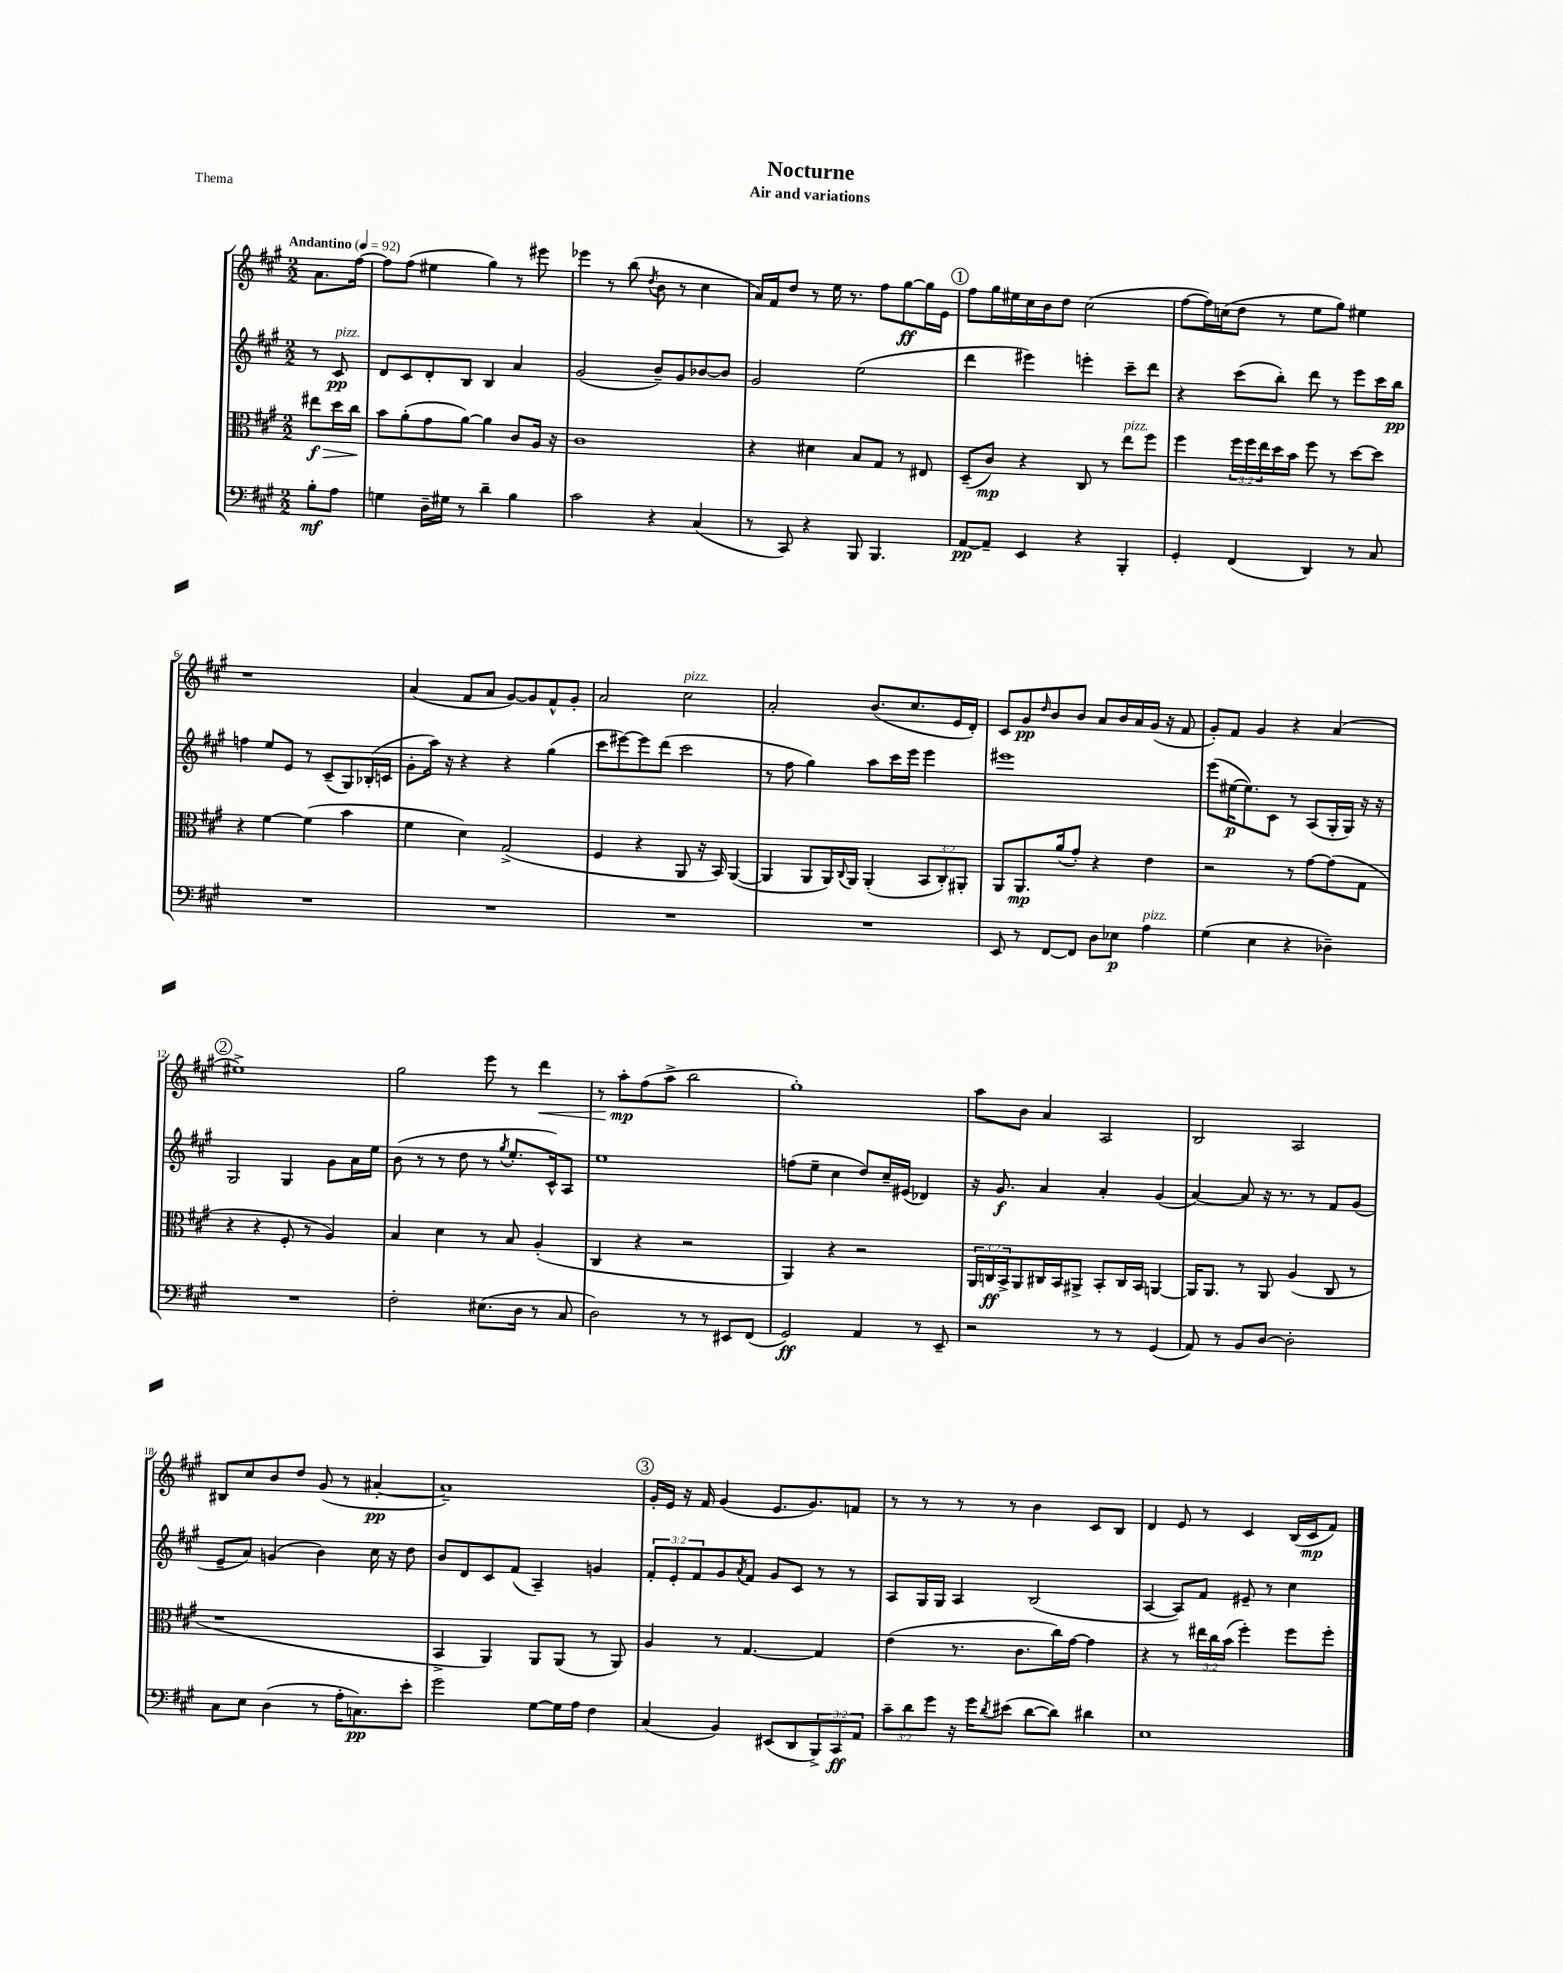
\header { title = "Nocturne" subtitle = "Air and variations" piece = "Thema" }
<<
\new StaffGroup <<
\new Staff = "s0" {
    \clef treble \key a \major \numericTimeSignature \time 2/2 \partial 4 \tempo "Andantino" 4 = 92
    a'8. fis''16~ |
    fis''8 fis''8( eis''4 gis''4) r8 eis'''8 |
    ees'''4 r8 b''8( \acciaccatura { d''8 } b'8 r8 cis''4 |
    a'16) fis'16 d''8 r8 e''16 r8. fis''8 gis''8~\ff gis''16 e'16 |
    \mark \markup { \circle "1" } fis''8 gis''16 eis''16 cis''16 b'16 d''8 cis''2( |
    fis''8~ fis''16) c''16( d''8 r8 e''8 gis''8) eis''4 |
    r1 |
    a'4( fis'8 a'8 gis'8~) gis'8 fis'8-^ gis'8-. |
    a'2 cis''2^\markup { \italic "pizz." } |
    a'2-. b'8.( cis''8. e'16 d'16-.) |
    cis'8 gis'8\pp \grace { d''16 } b'8 b'8 a'8 b'16 a'16 gis'16( r16 fis'8 |
    gis'8-.) fis'8 gis'4 r4 a'4( |
    \mark \markup { \circle "2" } eis''1->) |
    gis''2 e'''8 r8 d'''4\< |
    r8 a''8-.\mp\! fis''8( a''8-> b''2 |
    gis''1-.) |
    a''8 b'8 a'4 a2 |
    b2 a2 |
    bis8 cis''8 b'8 d''8 gis'8( r8 ais'4~-.\pp |
    ais'1--) |
    \mark \markup { \circle "3" } gis'16-. e'16 r16 fis'16 gis'4( e'8. gis'8.) f'8 |
    r8 r8 r8 r8 b'4 cis'8 b8 |
    d'4 e'8 r8 cis'4 b16( cis'16\mp fis'8) \bar "|." |
}
\new Staff = "s1" {
    \clef treble \key a \major \numericTimeSignature \time 2/2 \override Staff.TupletNumber.text = #tuplet-number::calc-fraction-text \partial 4
    r8 cis'8\pp^\markup { \italic "pizz." } |
    d'8 cis'8 d'8-. b8 b4 a'4 |
    gis'2( b'8--) gis'8 bes'8~ bes'8 |
    gis'2 e''2( |
    \mark \markup { \circle "1" } d'''4 eis'''4) e'''4-. cis'''8-- d'''8 |
    r4 cis'''8( b''8-.) d'''8 r8 e'''8 cis'''16 b''16\pp |
    f''4 e''8 e'8 r8 cis'8--( gis8) bes16-.( c'16 |
    gis'8-. a''16) r16 r4 r4 gis''4( |
    cis'''8 eis'''8~) eis'''8 d'''8( cis'''2 |
    r8 fis''8 gis''4) a''8 cis'''16 e'''16 e'''4 |
    eis'''1 |
    e'''8( eis''16~\p eis''8.) cis'8 r8 a8( gis16-. gis16) r16 r16 |
    \mark \markup { \circle "2" } gis2 gis4 gis'8 a'16 e''16 |
    b'8( r8 r8 d''8 r8 \acciaccatura { gis''8 } e''8.-. cis'16-^) a8 |
    e''1 |
    f''8( e''8-- cis''4 d''8) cis''16-- eis'16( des'4) |
    r16 gis'8.\f a'4 a'4-. gis'4( |
    a'4~) a'8 r16 r8. r8 fis'8 gis'8( |
    e'8-- a'8) g'4( b'4) cis''16 r16 d''8 |
    b'8 d'8 cis'8 fis'8( a4--) g'4 |
    \mark \markup { \circle "3" } \tuplet 3/2 { fis'8-. e'8-. fis'8 } gis'8 \acciaccatura { a'8 } fis'8 gis'8 cis'8 r8 r8 |
    a8 gis16 gis16 a4 b2( |
    a4~ a8) fis'8 eis'8-- r8 cis''4 \bar "|." |
}
\new Staff = "s2" {
    \clef alto \key a \major \numericTimeSignature \time 2/2 \override Staff.TupletNumber.text = #tuplet-number::calc-fraction-text \partial 4
    eis''8\f\> d''16 cis''16\! |
    b'8 a'8-.( gis'8 a'8~) a'4 cis'8 a16 r16 |
    cis'1 |
    r4 dis'4 b8 gis8 r8 eis8 |
    \mark \markup { \circle "1" } d8--( cis'8\mp) r4 cis8 r8 e''8^\markup { \italic "pizz." } fis''8 |
    fis''4 \tuplet 3/2 { fis''16 fis''16 e''16 } d''16 b'16 fis''8 r8 d''8~ d''8 |
    r4 fis'4~ fis'4( b'4 |
    fis'4 d'4) gis2->( |
    fis4 r4 a,8 r16 b,16) a,4~( |
    a,4 a,8 a,16) \appoggiatura { cis8 } a,16 a,4-.( \tuplet 3/2 { b,8 cis8-.) ais,8-. } |
    a,8 a,8.\mp a'16( gis'8-.) r4 e'4 |
    r2 r8 gis'8~ gis'8( gis8 |
    \mark \markup { \circle "2" } r4 r4 fis8-. r8 a4) |
    b4 d'4 r8 b8 a4-.( |
    cis4 r4 r2 |
    a,4) r4 r2 |
    \tuplet 3/2 { a,16 c16\ff b,16-> } a,8 cis16 b,16 ais,8-> b,8-. cis16 b,16 a,4~ |
    a,16 a,8. r8 a,8 a4( cis8 r8 |
    r1 |
    b,4-> a,4) a,8 a,8( r8 a,8) |
    \mark \markup { \circle "3" } a4 r8 gis4.~ gis4 |
    e'4( r8. cis'8. cis''16) gis'16~ gis'4 |
    r4 r8 \tuplet 3/2 { eis''16 cis''16 b'16( } fis''4-.) fis''8 fis''8-. \bar "|." |
}
\new Staff = "s3" {
    \clef bass \key a \major \numericTimeSignature \time 2/2 \override Staff.TupletNumber.text = #tuplet-number::calc-fraction-text \partial 4
    b8-.\mf a8 |
    g4 d16-- gis16 r8 d'4-- b4 |
    cis'2 r4 cis4( |
    r8 cis,8) r4 b,,8 b,,4. |
    \mark \markup { \circle "1" } a,8~\pp a,8-- e,4 r4 b,,4-. |
    gis,4-. fis,4( d,4) r8 cis8 |
    R1 |
    R1 |
    R1 |
    R1 |
    e,8 r8 fis,8~ fis,8 d8 ees8\p a4^\markup { \italic "pizz." } |
    gis4( e4 r4 des4--) |
    \mark \markup { \circle "2" } R1 |
    fis2-. eis8.( d16 r8 cis8 |
    d2) r8 r8 eis,8 fis,8( |
    gis,2\ff) a,4 r8 e,8-- |
    r2 r8 r8 gis,4( |
    a,8) r8 b,8 d8~ d2-. |
    cis8 e8 d4( r8 a16-. c8.\pp) e'8-. |
    gis'2 gis8~ gis16 a16 fis4 |
    \mark \markup { \circle "3" } cis4( b,4) eis,8( d,8 \tuplet 3/2 { b,,8->) cis,8\ff a,8 } |
    \tuplet 3/2 { cis'8-- d'8 gis'8 } r16 gis'16 \acciaccatura { d'8 } eis'8( d'8~ d'8) dis'4 |
    e1 \bar "|." |
}
>>
>>
